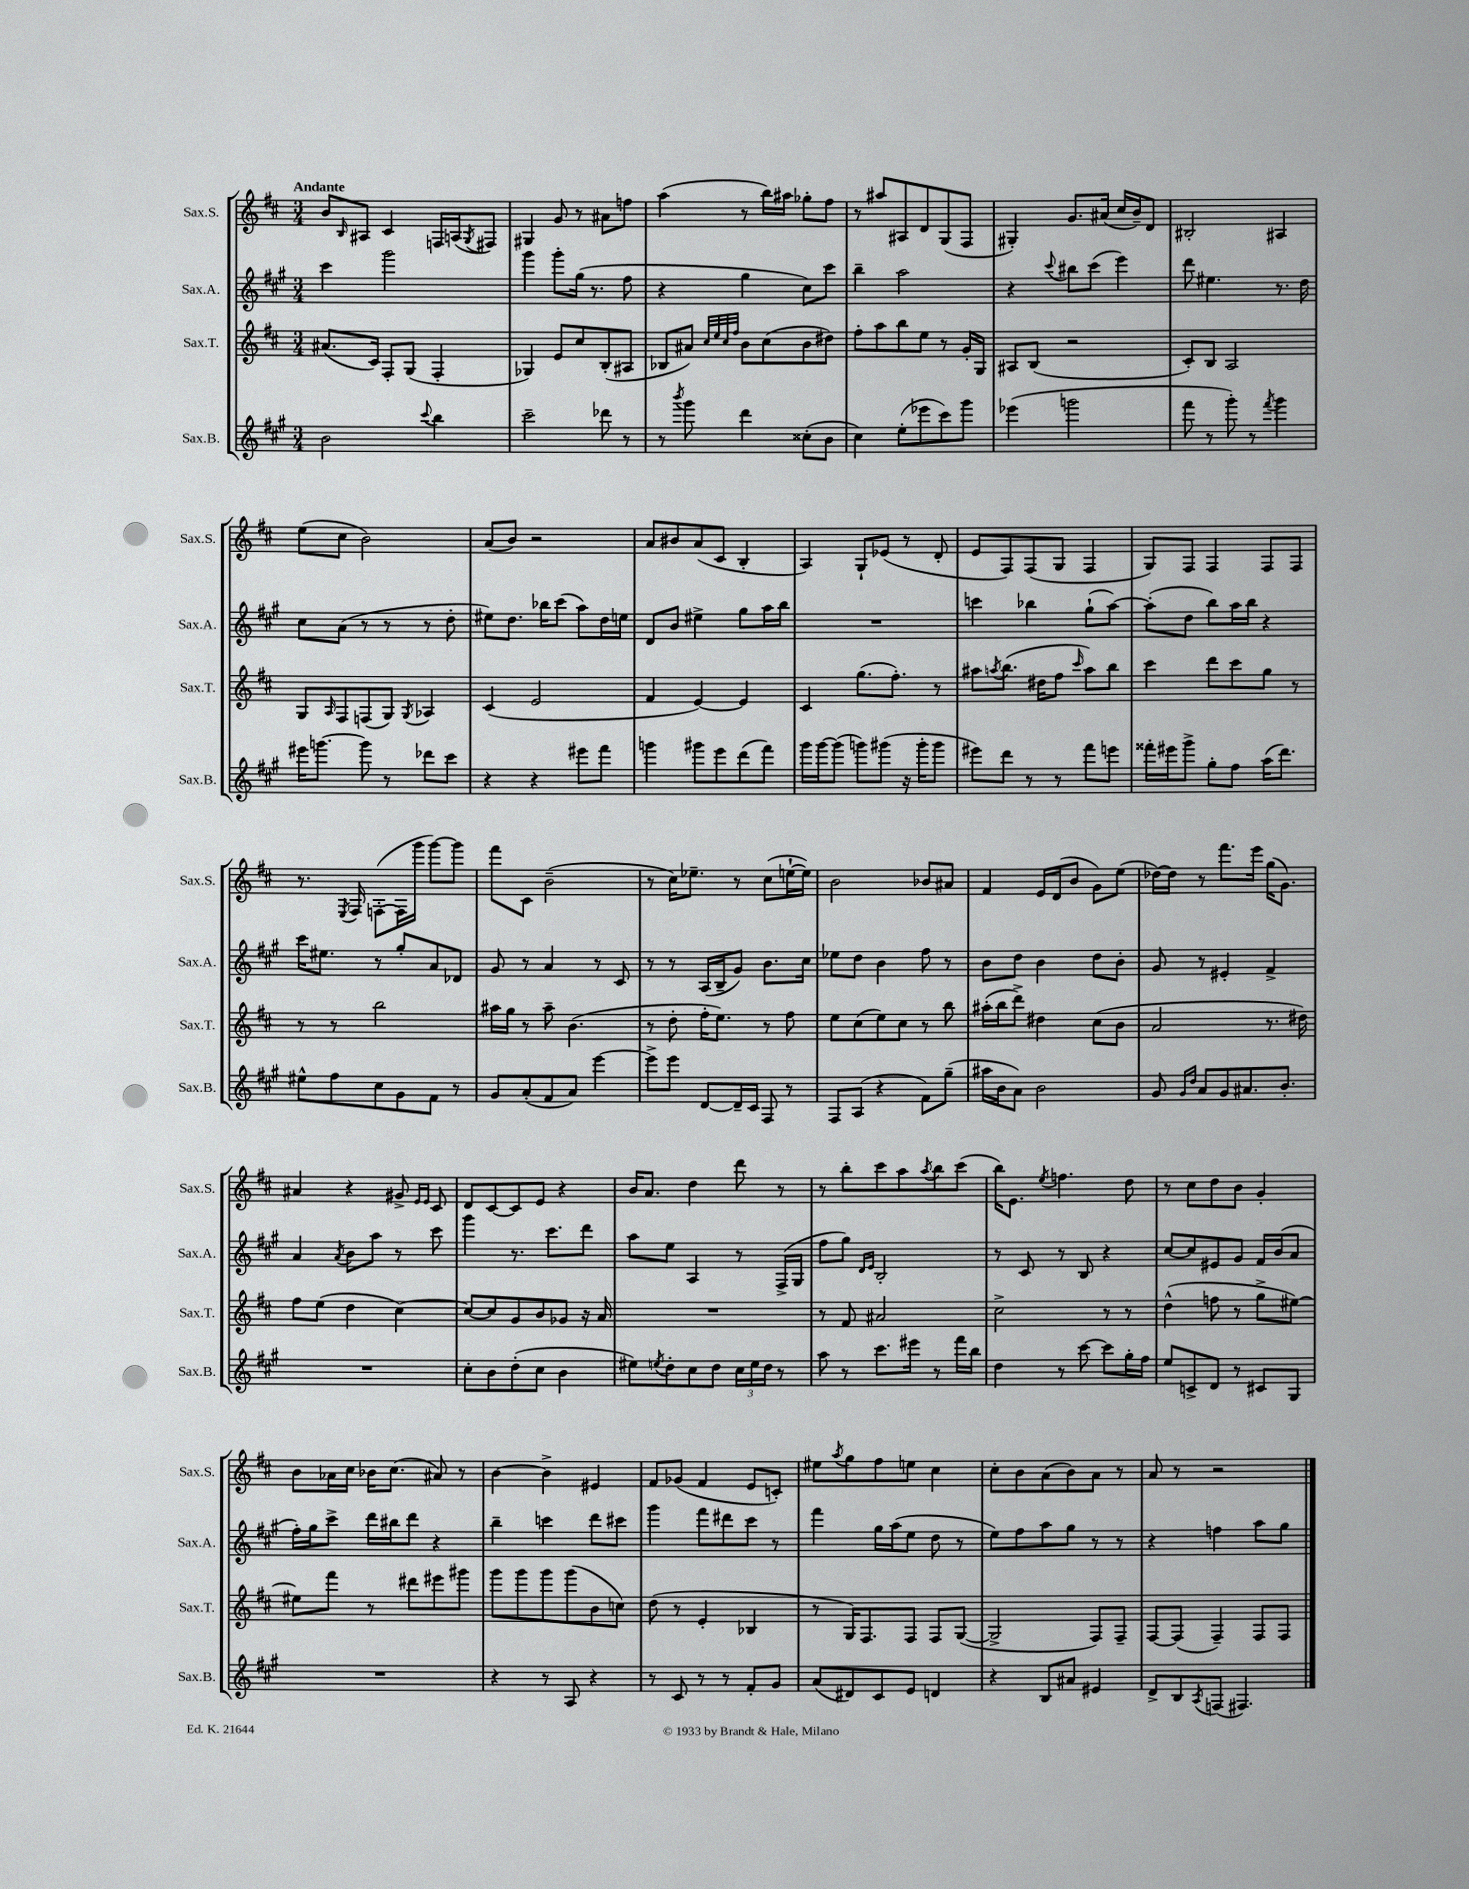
<<
\new StaffGroup <<
\new Staff = "s0" \with { instrumentName = "Sax.S." shortInstrumentName = "Sax.S." } {
    \clef treble \key d \major \numericTimeSignature \time 3/4 \tempo "Andante"
    b'8 \grace { b16 } ais8 cis'4 f16 a16( \acciaccatura { g8 } fis8) |
    gis4 g'8 r8 ais'8 f''8 |
    a''4( r8 b''16) ais''16 ges''8-. fis''8 |
    r8 ais''8 ais8 d'8 g8( fis8 |
    gis4-.) g'8. ais'16( cis''16 b'16--) d'8 |
    bis2-. ais4 |
    e''8( cis''8 b'2) |
    a'8( b'8) r2 |
    a'8 bis'8 a'8( cis'8 b4-. |
    a4) g8-! ees'8( r8 d'8-. |
    e'8 fis8) fis8( g8 fis4 |
    g8) fis8 fis4 fis8 fis8 |
    r8. \acciaccatura { e8 } fis16 f8~-.( f16 g'''16 g'''8~) g'''8 |
    fis'''8 cis'8 b'2--( |
    r8 cis''16) ees''8.-- r8 cis''8( e''16~-! e''16) |
    b'2 bes'8 ais'8 |
    fis'4 e'16 d'16( b'8 g'8) e''8( |
    des''16~) des''16 r8 fis'''8. e'''16 g''16( g'8.) |
    ais'4 r4 gis'8-> \grace { e'16 e'16 } cis'8 |
    d'8 cis'8~ cis'8 e'8 r4 |
    b'16 a'8. d''4 d'''8 r8 |
    r8 b''8-. cis'''8 a''8 \acciaccatura { a''8 } b''8 cis'''8( |
    b''16) e'8. \acciaccatura { e''8 } f''4. d''8 |
    r8 cis''8 d''8 b'8 g'4-. |
    b'8 aes'16 cis''16 bes'16 cis''8.( ais'8) r8 |
    b'4~ b'4-> eis'4 |
    fis'8 ges'8( fis'4 e'8 c'8-.) |
    eis''8 \acciaccatura { a''8 } g''8 fis''8 e''8 cis''4 |
    cis''8-. b'8 a'8( b'8) a'8 r8 |
    a'8 r8 r2 \bar "|." |
}
\new Staff = "s1" \with { instrumentName = "Sax.A." shortInstrumentName = "Sax.A." } {
    \clef treble \key a \major \numericTimeSignature \time 3/4
    cis'''4 gis'''2 |
    gis'''4 gis'''8-. gis''16( r8. fis''8 |
    r4 gis''4 cis''8) cis'''8 |
    b''4-- a''2 |
    r4 \appoggiatura { cis'''8 } bis''8 cis'''8( e'''4) |
    d'''8 eis''4. r8. d''16 |
    cis''8 a'8( r8 r8 r8 d''8-. |
    eis''8) d''8. bes''16 cis'''8( a''8) d''16 e''16 |
    d'8 b'8 eis''4-> gis''8 a''16 b''16 |
    R2. |
    c'''4 bes''4 gis''8-!( a''8~) |
    a''8-.( d''8 b''8) a''16 b''16 r4 |
    cis'''16 eis''8. r8 gis''8-. a'8 des'8 |
    gis'8 r8 a'4 r8 cis'8 |
    r8 r8 a16( b16-- gis'8) b'8. cis''16 |
    ees''8 d''8 b'4 fis''8 r8 |
    b'8 d''8 b'4 d''8 b'8-. |
    gis'8 r8 eis'4-. fis'4-> |
    a'4 \acciaccatura { a'8 } b'8 a''8 r8 cis'''8 |
    gis'''4 r8. cis'''8. d'''8 |
    a''8 e''8 a4 r8 fis16->( gis16 |
    fis''8 gis''8) \grace { d'16 e'16 } b2-. |
    r8 cis'8 r8 b8 r4 |
    cis''8~ cis''8 eis'8 gis'8 fis'16 b'16( a'8 |
    fis''16-.) gis''16 cis'''8-> d'''16 bis''16 d'''8 r4 |
    b''4-- c'''4 d'''8 cis'''8 |
    gis'''4 fis'''8 dis'''8 cis'''8 r8 |
    fis'''4 gis''16 a''16( e''8 d''8 r8 |
    e''8) fis''8 a''8 gis''8 r8 r8 |
    r4 f''4 a''8 gis''8 \bar "|." |
}
\new Staff = "s2" \with { instrumentName = "Sax.T." shortInstrumentName = "Sax.T." } {
    \clef treble \key d \major \numericTimeSignature \time 3/4
    ais'8.( cis'16) fis8-. g8( fis4-. |
    ges4) e'8 cis''8 b8-.( ais8 |
    bes8 ais'8) \grace { cis''32 e''32 cis''32 fis''32 } b'8 cis''8( b'8 dis''8) |
    fis''8-. a''8 b''8 e''8 r8 g'16-. g16 |
    ais8 b8( r2 |
    cis'8-.) b8 a2 |
    g8 \grace { a16 } fis8 f8( g8) \acciaccatura { g8 } aes4 |
    cis'4( e'2 |
    fis'4 e'4~) e'4 |
    cis'4 g''8.( fis''8.-.) r8 |
    ais''8 \acciaccatura { a''8 } b''8.( dis''16 fis''8 \grace { cis'''16 } a''8) b''8 |
    cis'''4 d'''8 cis'''8 g''8 r8 |
    r8 r8 b''2 |
    ais''16 g''16 r8 ais''8-- b'4.( |
    r8 d''8-. fis''16-. e''8.) r8 fis''8 |
    e''8 cis''8( e''8) cis''8 r8 b''8 |
    ais''16-.( b''16 d'''8->) dis''4 cis''8( b'8 |
    a'2 r8. dis''16) |
    fis''8 e''8( d''4 cis''4~) |
    cis''8~ cis''8 g'8 b'8 ges'8 r16 a'16 |
    R2. |
    r8 fis'8 ais'2 |
    cis''2-> r8 r8 |
    d''4-^( f''8 r8 g''8-> eis''8~) |
    eis''8 fis'''8 r8 dis'''8 eis'''8 gis'''8 |
    g'''8 g'''8 g'''8 g'''8( b'8 c''8) |
    d''8( r8 e'4-. bes4 |
    r8 g16) fis8. fis8 fis8 g8~( |
    g2-> fis8) fis8-- |
    fis8~ fis8( fis4--) fis8 fis8 \bar "|." |
}
\new Staff = "s3" \with { instrumentName = "Sax.B." shortInstrumentName = "Sax.B." } {
    \clef treble \key a \major \numericTimeSignature \time 3/4
    b'2 \appoggiatura { cis'''8 } b''4 |
    cis'''2-- des'''8 r8 |
    r8 \acciaccatura { b'''8 } gis'''8 d'''4 cisis''8-.( b'8 |
    cis''4) e''8-.( ees'''8 cis'''8) gis'''8 |
    ees'''4( g'''2 |
    fis'''8 r8 gis'''8-.) r8 \acciaccatura { fis'''8 } gis'''4 |
    eis'''16 g'''8.~ g'''8 r8 des'''8 cis'''8 |
    r4 r4 eis'''8 fis'''8 |
    g'''4 gis'''8 e'''8 d'''8( fis'''8) |
    gis'''16 gis'''16~ gis'''8( g'''8) gis'''8( r16 gis'''16-. gis'''8 |
    eis'''8) d'''8 r8 r8 fis'''8 e'''8 |
    fisis'''16-. eis'''16 gis'''8-> gis''8-. fis''8 a''16( d'''8.) |
    eis''8-^ fis''8 cis''8 gis'8 fis'8 r8 |
    gis'8 a'8-.( fis'8 a'8) e'''4~ |
    e'''8-> e'''8 d'8~ d'16-- cis'16 fis8 r8 |
    fis8 a8( r4 fis'8) gis''8--( |
    ais''16 b'16 a'8) b'2 |
    gis'8 \grace { gis'16 d''16 } a'8 gis'8 ais'8. b'8.-. |
    R2. |
    cis''8-. b'8 d''8-.( cis''8 b'4 |
    eis''8) \acciaccatura { e''8 } d''8-. cis''8 d''8 \tuplet 3/2 { cis''16 e''16 d''16 } r8 |
    a''8 r8 cis'''8. eis'''16 r8 fis'''16 b''16 |
    d''4 r8 cis'''8~ cis'''8 gis''16-. fis''16 |
    e''8 c'8-> d'8 r8 cis'8 gis8 |
    R2. |
    r4 r8 a8 r4 |
    r8 cis'8 r8 r8 fis'8-. gis'8 |
    a'8( dis'8) cis'8 e'8 d'4 |
    r4 b8 ais'8 eis'4 |
    d'8-> b8 \acciaccatura { a8 } f8( fis4.) \bar "|." |
}
>>
>>
\layout { \context { \Score \remove "Bar_number_engraver" } }
